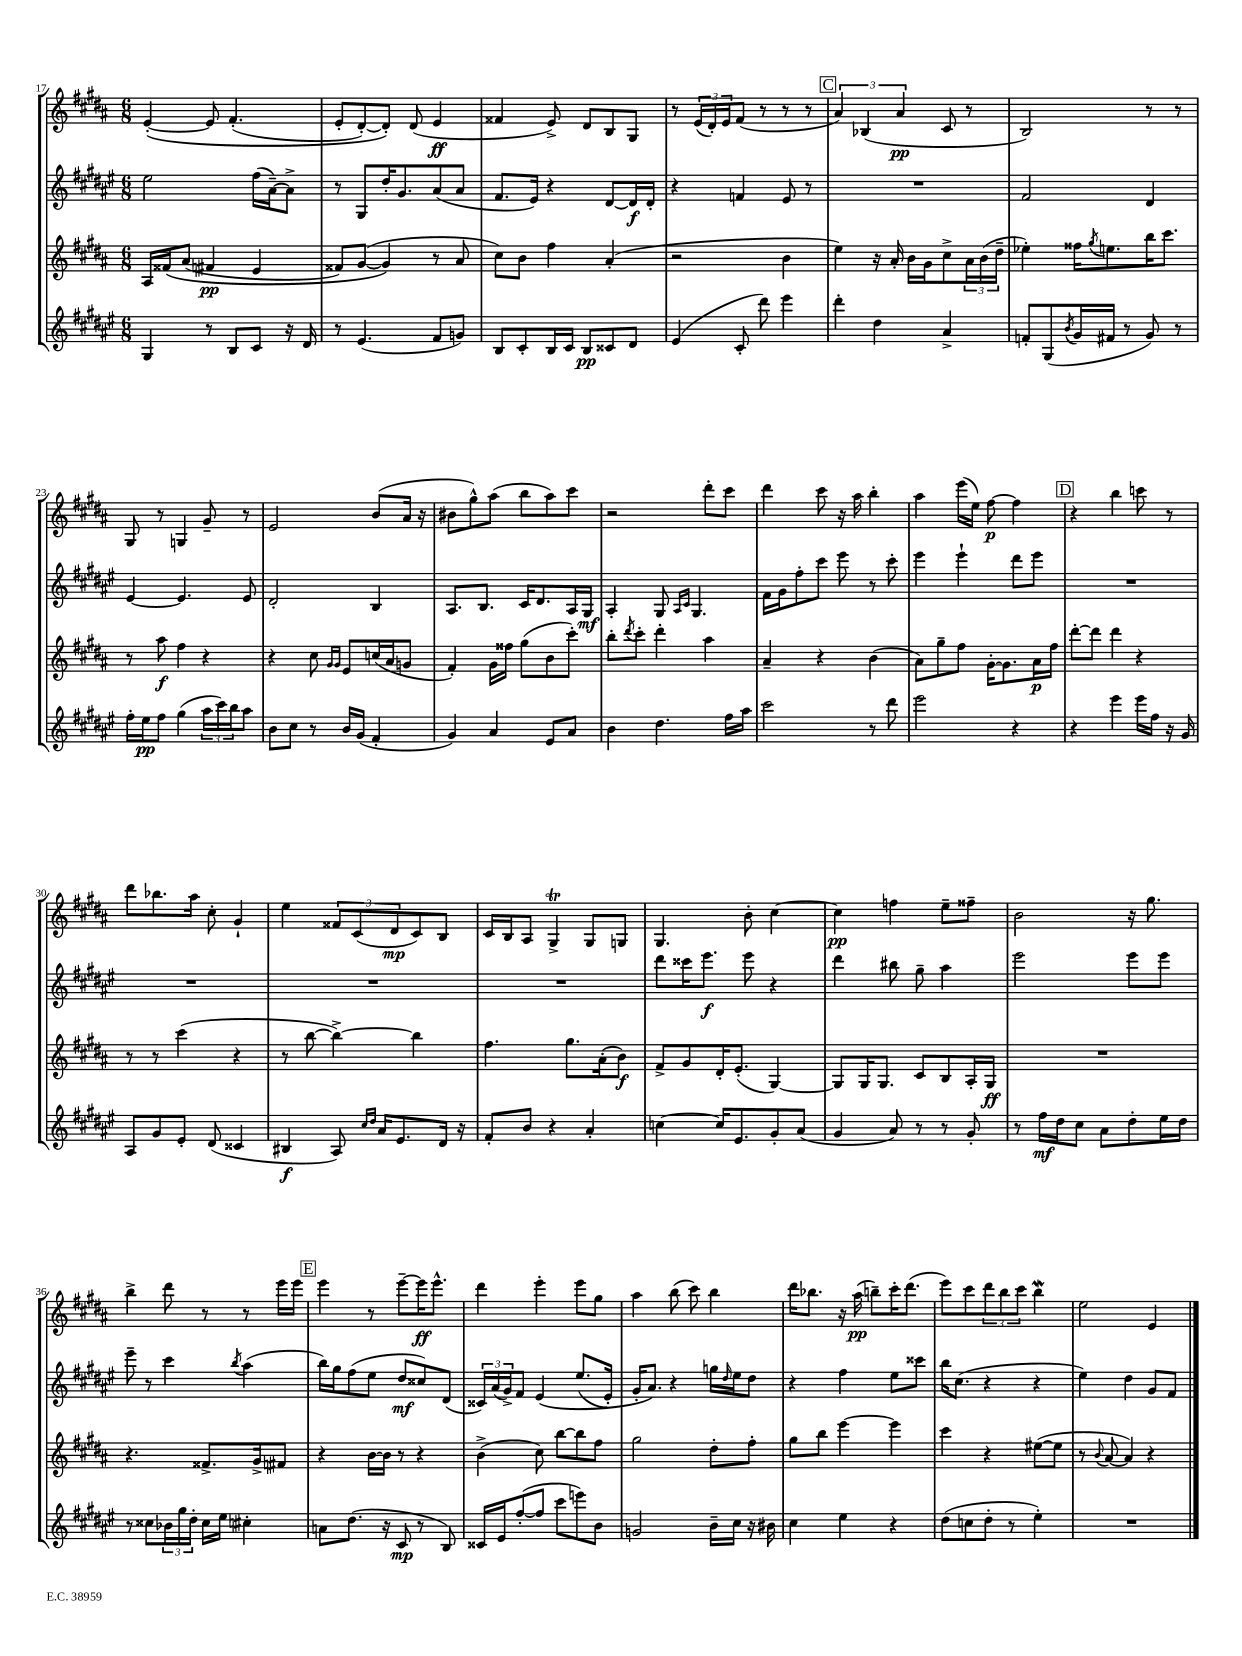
<<
\new StaffGroup <<
\new Staff = "s0" {
    \clef treble \key b \major \numericTimeSignature \time 6/8
    e'4~-.\( e'8 fis'4.-.( |
    e'8-. dis'8~-.) dis'8-.\) dis'8( e'4\ff |
    fisis'4 e'8->) dis'8 b8 gis8 |
    r8 \tuplet 3/2 { e'16( dis'16-.) e'16 } fis'8( r8 r8 r8 |
    \mark \markup { \box "C" } \tuplet 3/2 { ais'4) bes4( ais'4\pp } cis'8 r8 |
    b2) r8 r8 |
    gis8 r8 g4 gis'8-- r8 |
    e'2 b'8( ais'16 r16 |
    bis'8 gis''8-^) ais''8( b''8 ais''8) cis'''8 |
    r2 dis'''8-. cis'''8 |
    dis'''4 cis'''8 r16 ais''16 b''4-. |
    ais''4 e'''16( e''16) fis''8~\p fis''4 |
    \mark \markup { \box "D" } r4 b''4 c'''8 r8 |
    dis'''8 bes''8. ais''16 cis''8-. gis'4-! |
    e''4 \tuplet 3/2 { fisis'8 cis'8( dis'8\mp } cis'8) b8 |
    cis'16 b16 ais8 gis4->\trill gis8 g8 |
    gis4. b'8-. cis''4~ |
    cis''4\pp f''4 e''8-- fisis''8-- |
    b'2 r16 gis''8. |
    b''4-> dis'''8 r8 r8 e'''16 e'''16 |
    \mark \markup { \box "E" } e'''4 r8 e'''8~-- e'''16\ff e'''8.-^ |
    dis'''4 e'''4-. e'''8 gis''8 |
    ais''4 b''8( cis'''8) b''4 |
    dis'''16 bes''8. r16 ais''16\pp( b''8--) cis'''16-. dis'''8.( |
    e'''8) cis'''8 \tuplet 3/2 { dis'''8 b''8 cis'''8 } b''4\mordent |
    e''2 e'4 \bar "|." |
}
\new Staff = "s1" {
    \clef treble \key fis \major \numericTimeSignature \time 6/8
    eis''2 fis''16( ais'16~--) ais'8-> |
    r8 gis8 dis''16-. gis'8. ais'8( ais'8 |
    fis'8. eis'16) r4 dis'8~ dis'16\f dis'16-. |
    r4 f'4 eis'8 r8 |
    \mark \markup { \box "C" } R2. |
    fis'2 dis'4 |
    eis'4~ eis'4. eis'8 |
    dis'2-. b4 |
    ais8. b8. cis'16 dis'8. ais16 gis16\mf |
    ais4-. gis8 \grace { ais16 cis'16 } gis4. |
    fis'16 gis'16 fis''8-. cis'''8 eis'''8 r8 cis'''8-. |
    eis'''4 eis'''4-! dis'''8 eis'''8 |
    \mark \markup { \box "D" } R2. |
    R2. |
    R2. |
    R2. |
    dis'''8 cisis'''16 eis'''8.\f eis'''8 r4 |
    dis'''4 bis''8 gis''8-- ais''4 |
    eis'''2 eis'''8 eis'''8 |
    eis'''8-- r8 cis'''4 \acciaccatura { b''8 } ais''4( |
    \mark \markup { \box "E" } b''16) gis''16 fis''8( eis''8 dis''8\mf cisis''8) dis'8( |
    \tuplet 3/2 { cisis'16) ais'16( gis'16->) } fis'8 eis'4\( eis''8.( eis'16-.) |
    gis'16-. ais'8.\) r4 g''16 \grace { dis''16 } eis''16 dis''8 |
    r4 fis''4 eis''8 cisis'''8 |
    b''16 cis''8.( r4 r4 |
    eis''4) dis''4 gis'8 fis'8 \bar "|." |
}
\new Staff = "s2" {
    \clef treble \key b \major \numericTimeSignature \time 6/8
    ais16 fisis'16\( ais'8( fis'4\pp e'4 |
    fisis'8) gis'8~( gis'4\) r8 ais'8 |
    cis''8) b'8 fis''4 ais'4-.( |
    r2 b'4 |
    \mark \markup { \box "C" } e''4) r16 ais'16-. b'16 gis'16 cis''8-> \tuplet 3/2 { ais'16 b'16( dis''16-- } |
    ees''4-.) fisis''16 \acciaccatura { gis''8 } e''8. b''16 cis'''8. |
    r8 ais''8\f fis''4 r4 |
    r4 cis''8 \grace { gis'16 gis'16 } e'8 c''16( ais'16 g'8 |
    fis'4-.) gis'16 fisis''16 gis''8( b'8 cis'''8-.) |
    b''8-. \acciaccatura { dis'''8 } cis'''8-. dis'''4-. ais''4 |
    ais'4-- r4 b'4( |
    ais'8) gis''8-- fis''8 gis'16~-. gis'8. ais'16\p fis''16 |
    \mark \markup { \box "D" } dis'''8~-. dis'''8 dis'''4 r4 |
    r8 r8 cis'''4( r4 |
    r8 b''8~ b''4~->) b''4 |
    fis''4. gis''8. ais'16-.( b'8\f) |
    fis'8-> gis'8 dis'16-. e'8.-.( gis4~) |
    gis8 gis16 gis8. cis'8 b8 ais16-. gis16\ff |
    R2. |
    r4. fisis'8.-> gis'16-> fis'8 |
    \mark \markup { \box "E" } r4 b'16~ b'16 r8 r4 |
    b'4->( cis''8) b''8~ b''8 fis''8 |
    gis''2 dis''8-. fis''8-. |
    gis''8 b''8 e'''4~ e'''4 |
    cis'''4 r4 eis''8~( eis''8 |
    r8 \appoggiatura { b'8 } ais'8~ ais'4) r4 \bar "|." |
}
\new Staff = "s3" {
    \clef treble \key fis \major \numericTimeSignature \time 6/8
    gis4 r8 b8 cis'8 r16 dis'16 |
    r8 eis'4.( fis'8 g'8) |
    b8 cis'8-. b16 cis'16 b8\pp cisis'8 dis'8 |
    eis'4( cis'8-. dis'''8) eis'''4 |
    \mark \markup { \box "C" } dis'''4-. dis''4 ais'4-> |
    f'8-. gis8( \acciaccatura { b'8 } gis'16 fis'16 r8 gis'8) r8 |
    fis''16-. eis''16\pp fis''8 gis''4( \tuplet 3/2 { ais''16 cis'''16) b''16 } ais''8 |
    b'8 cis''8 r8 b'16 gis'16( fis'4-. |
    gis'4) ais'4 eis'8 ais'8 |
    b'4 dis''4. fis''16 ais''16 |
    cis'''2 r8 dis'''8 |
    eis'''2 r4 |
    \mark \markup { \box "D" } r4 eis'''4 eis'''16 fis''16 r16 gis'16 |
    ais8 gis'8 eis'8-. dis'8( cisis'4 |
    bis4\f ais8) \grace { cis''16 dis''16 } ais'16 eis'8. dis'16 r16 |
    fis'8-. b'8 r4 ais'4-. |
    c''4~ c''16 eis'8. gis'8-. ais'8( |
    gis'4 ais'8) r8 r8 gis'8-. |
    r8 fis''16\mf dis''16 cis''8 ais'8 dis''8-. eis''16 dis''16 |
    r8 cisis''8 \tuplet 3/2 { bes'16 gis''16 dis''16-. } cisis''16 eis''16 cis''4-. |
    \mark \markup { \box "E" } a'8 dis''8.( r16 cis'8\mp r8 b8) |
    cisis'16 eis'16 fis''8~-.( fis''8 cis'''8 e'''8) b'8 |
    g'2 b'16-- cis''16 r16 bis'16 |
    cis''4 eis''4 r4 |
    dis''8( c''8 dis''8-. r8 eis''4-.) |
    R2. \bar "|." |
}
>>
>>
\layout { \context { \Score currentBarNumber = #17 } }
